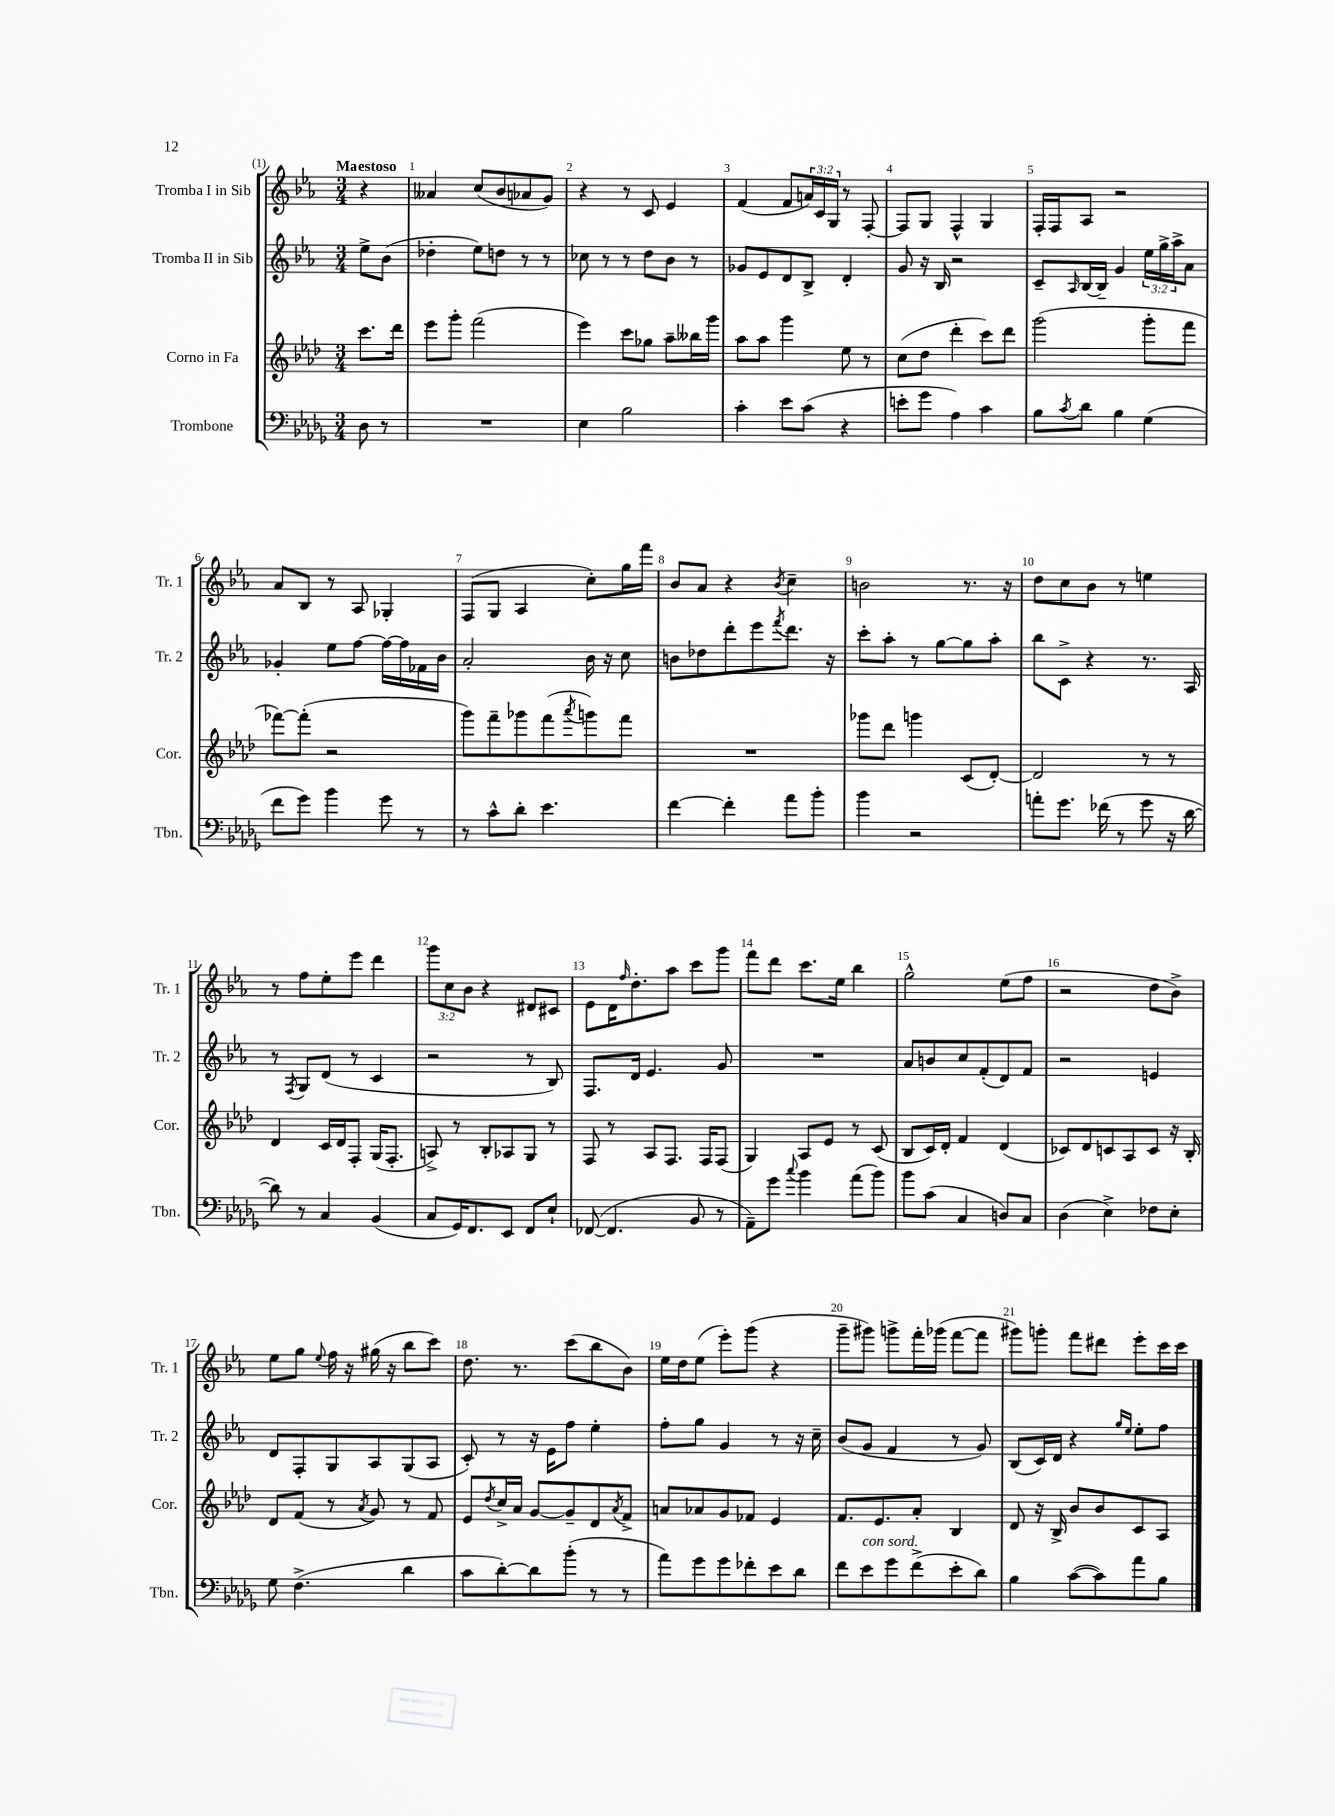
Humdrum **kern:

**kern	**kern	**kern	**kern
*staff4	*staff3	*staff2	*staff1
*clefF4	*clefG2	*clefG2	*clefG2
*k[b-e-a-d-g-]	*k[b-e-a-d-]	*k[b-e-a-]	*k[b-e-a-]
*M3/4	*M3/4	*M3/4	*M3/4
8D-	8.ccc	8ee-^	4r
8r	.	(8b-	.
.	16ddd-	.	.
=	=	=	=
2.r	8eee-	4dd-'	4a--
.	8ggg'	.	.
.	(2fff	8ee-)	(8cc
.	.	8dd	8b-
.	.	8r	8a-
.	.	8r	8g)
=	=	=	=
4E-	4eee-)	8cc-	4r
.	.	8r	.
2B-	8ccc	8r	8r
.	8gg-	8dd	8c
.	8aa-~	8b-	4e-
.	16bb--	8r	.
.	16ggg	.	.
=	=	=	=
4c'	8aa-	8g-	(4f
.	8aa-	8e-	.
8e-	4ggg	8d	8f
(8c	.	8B-^	24a)
.	.	.	24c
.	.	.	24G
4r	8ee-	4d'	8r
.	8r	.	[8F'
=	=	=	=
8e'	(8cc	8g	8F]
8g-	8dd-	16r	8G
.	.	16B-	.
4A-)	4ddd-'	2r	4F^^
4c	8ccc)	.	4G
.	8ddd-	.	.
=	=	=	=
8B-	(2ggg	8c~	16F'
.	.	.	16F
8qc	.	16qqA-	.
8d-	.	[16B-	8A-
.	.	16B-~]	.
4B-	.	4g	2r
(4G-	8ggg'	24ee-	.
.	.	24gg^	.
.	.	24aa-^	.
.	8fff	8a-	.
=	=	=	=
8f	[8fff-)	4g-'	8a-
8g-)	(8fff-']	.	8B-
4b-	2r	8ee-	8r
.	.	[8ff	8A-
8g-	.	16ff_	4G-'
.	.	16ff]	.
8r	.	16f-	.
.	.	16b-	.
=	=	=	=
8r	8ggg)	2a-'	(8F
8c^^	8fff~	.	8G
8d-'	8ggg-	.	4A-
4.e-	(8fff	.	.
.	8qaaa-	.	.
.	8ggg)	16b-	8cc')
.	.	16r	.
.	8fff	8cc	16gg
.	.	.	16fff
=	=	=	=
[4f	2.r	8b	8b-
.	.	8dd-	8a-
4f']	.	8ddd'	4r
.	.	8eee-	.
.	.	8qfff	8qb-
8a-	.	8.ddd	4cc~
8b-'	.	.	.
.	.	16r	.
=	=	=	=
4b-	8ggg-	8ccc'	2b
.	8ddd-	8aa-'	.
2r	4ggg	8r	.
.	.	[8gg	.
.	(8c	8gg]	8.r
.	[8d-')	8aa-'	.
.	.	.	16r
=	=	=	=
8a'	2d-]	8bb-	8dd
8.g-	.	8c^	8cc
.	.	4r	8b-
(16f-	.	.	.
8r	.	.	8r
8g-	8r	8.r	4ee
16r	8r	.	.
[16d-	.	16A-	.
=	=	=	=
8d-])	4d-	8r	8r
.	.	8qF	.
8r	.	8G	8ff
4C	16c	(8d	8ee-'
.	16d-	.	.
.	8F'	8r	8eee-
(4BB-	(16G	4c	4ddd
.	8.F'	.	.
=	=	=	=
8C	8A^)	2r	12ggg
.	.	.	12cc
16GG-)	8r	.	.
.	.	.	12b-
8.FF	.	.	.
.	8B-'	.	4r
8EE-	8A-	.	.
8FF	8G	8r	8d#
8E-`	8r	8B-)	8c#
=	=	=	=
([8FF-	8F	8.F	8e-
4.FF-]	8r	.	16d
.	.	.	16qqff
.	.	16d	8.dd'
.	8A-	4.e-	.
.	8.F	.	8aa-
8BB-	.	.	8ccc
.	16F	.	.
8r	(8F	8g	8ggg
=	=	=	=
8AA-~)	4G)	2.r	8fff
8g-	.	.	8ddd
8qqcc	.	.	.
4b-	8A-	.	8.ccc
.	8e-	.	.
.	.	.	16ee-
(8a-	8r	.	4bb-
8b-)	(8c	.	.
=	=	=	=
8b-	8B-	8a-	2gg^^
(8c	16c)	8b	.
.	16d-'	.	.
4C	4f	8cc	.
.	.	(8f'	.
8D)	(4d-	8d)	(8ee-
8C	.	8f	8ff
=	=	=	=
(4D-	8c-)	2r	2r
.	8d-	.	.
4E-^)	8c	.	.
.	8A-	.	.
8F-	8c	4e	8dd
8E-'	16r	.	8b-^)
.	16B-'	.	.
=	=	=	=
8G-	8d-	8d	8ee-
(4.F^	(8f	8F'	8gg
.	.	.	8qqee-
.	8r	8G	16ff
.	.	.	16r
.	8qa-	.	.
.	8g)	8A-	(16gg#
.	.	.	16r
4d-	8r	(8G	8bb-
.	8f	8A-	8ccc)
=	=	=	=
8c	8e-	8c')	8.dd
.	8qdd-	.	.
[8d-')	16cc^	8r	.
.	16a-	.	8.r
8d-]	[8g	16r	.
.	.	16e-	.
(8b-'	8g~]	8ff	(8ccc
8r	8d-	4ee-'	8bb-
.	8qa-	.	.
8r	8f^	.	8b-)
=	=	=	=
8a-)	8a	8ff'	16ee-
.	.	.	16dd
8g-	8a-	8gg	(8ee-
8g-	8g	4g	8eee-')
8f-'	8f-	.	(8ggg
8e-	4e-	8r	4r
8d-	.	16r	.
.	.	16cc~	.
=	=	=	=
8f	8.f	(8b-	8ggg~
8e-	.	8g	8ggg#)
.	8.e-	.	.
8g-	.	4f	8ggg^
(8f^	8a-'	.	16fff'
.	.	.	(16ggg-
8e-'	4B-	8r	[8fff
8d-)	.	8g)	8fff]
=	=	=	=
4B-	8d-	(8B-	8ggg#)
.	16r	16c)	8ggg'
.	16B-^	16d	.
([8c	8b-	4r	8fff
8c])	8b-	.	8ddd#
.	.	16qqgg	.
.	.	16qqee-	.
8a-	8c	8ee-'	8eee-'
8B-	8A-	8ff	16ccc
.	.	.	16ccc
==	==	==	==
*-	*-	*-	*-
